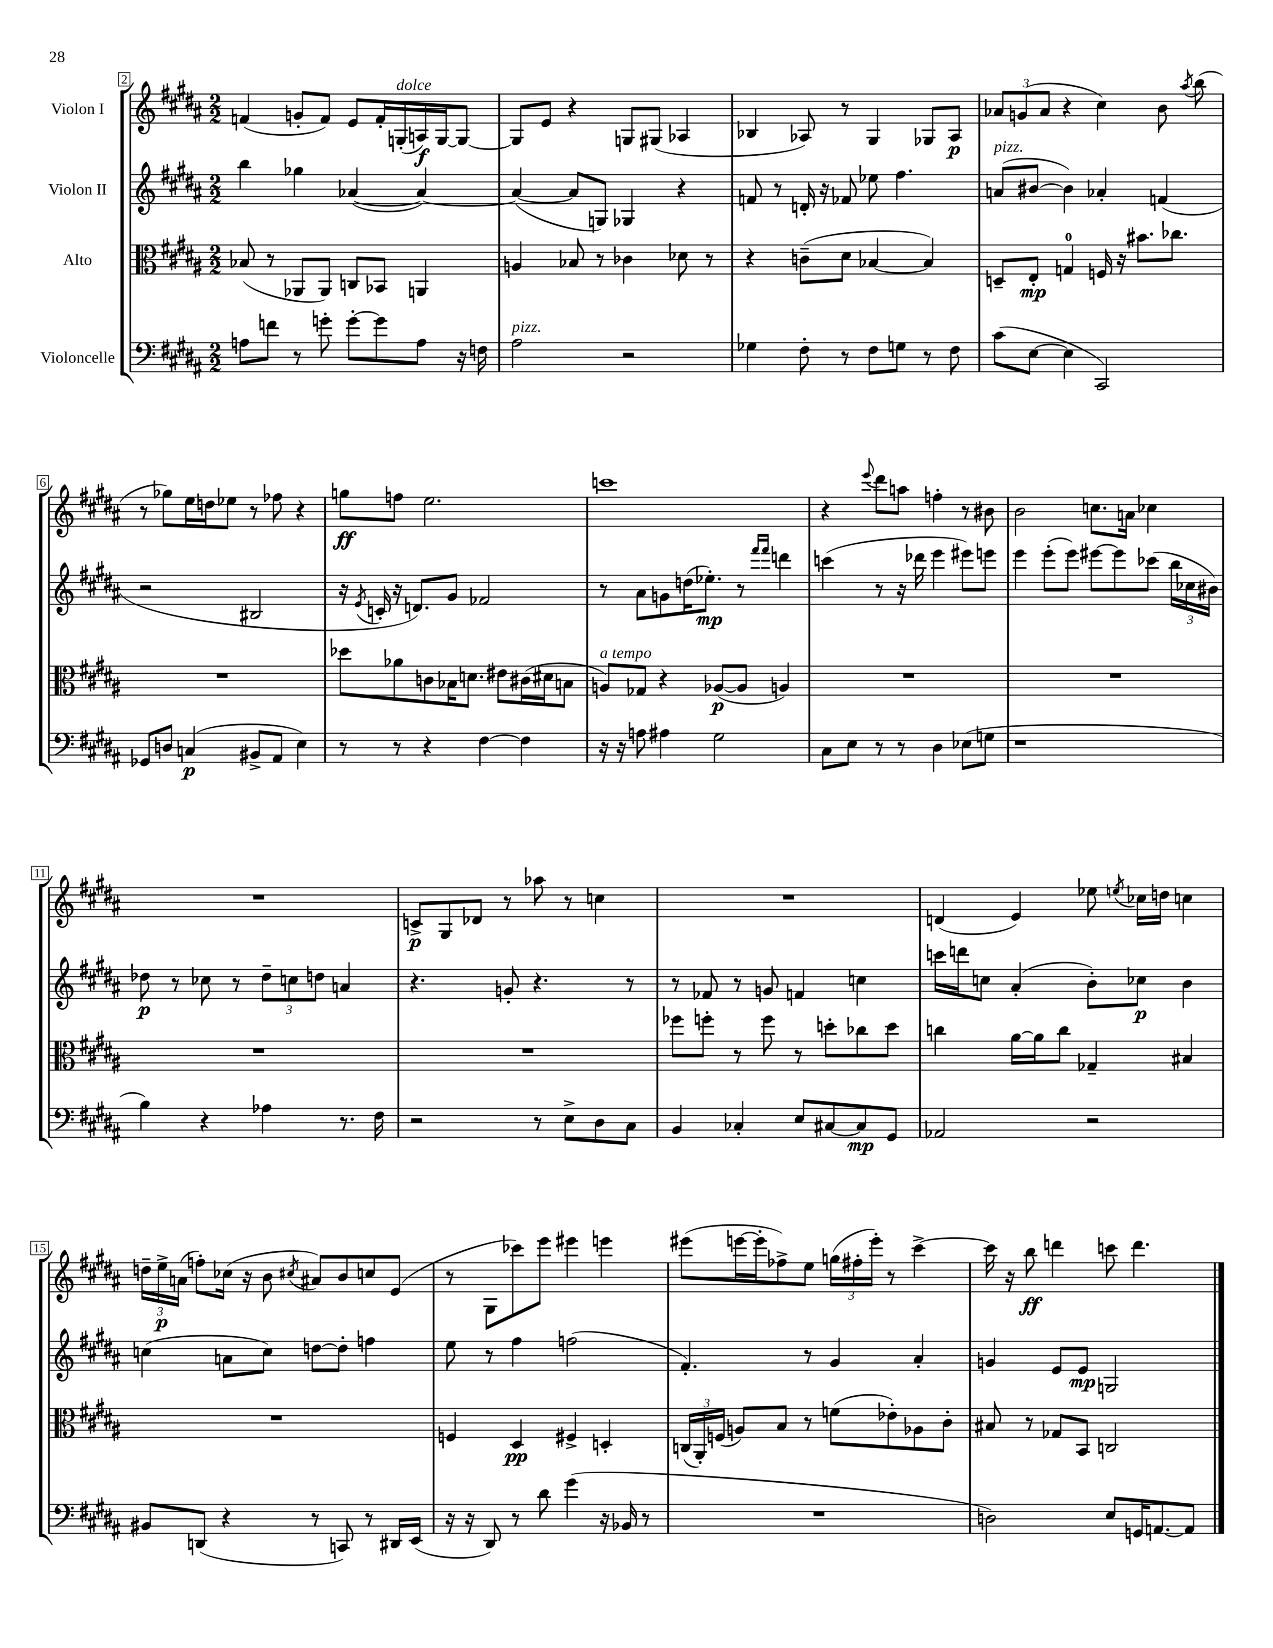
<<
\new StaffGroup <<
\new Staff = "s0" \with { instrumentName = "Violon I" } {
    \clef treble \key b \major \numericTimeSignature \time 2/2
    \autoBeamOff f'4( g'8[-. f'8]) e'8[ f'16-. g16-.^\markup { \italic "dolce" }( a16\f) g16~ g8]~ |
    g8[ e'8] r4 g8[ gis8]( aes4 |
    bes4 aes8) r8 gis4 ges8[ aes8]\p |
    \tuplet 3/2 { aes'8[ g'8( aes'8] } r4 cis''4) b'8 \acciaccatura { ais''8 } b''8( |
    r8 ges''8[) e''16 d''16 ees''8] r8 fes''8 r4 |
    g''8[\ff f''8] e''2. |
    c'''1 |
    r4 \appoggiatura { e'''8 } dis'''8[ a''8] f''4-. r8 bis'8 |
    b'2 c''8.[ a'16] ces''4 |
    R1 |
    c'8[->\p gis8 des'8] r8 aes''8 r8 c''4 |
    R1 |
    d'4( e'4) ees''8 \acciaccatura { e''8 } ces''16[ d''16] c''4 |
    \tuplet 3/2 { d''16[-- e''16->\p a'16]( } f''8[-.) ces''16]( r16 b'8 \acciaccatura { cis''8 } ais'8[) b'8 c''8 e'8]( |
    r8 gis8[ ces'''8) e'''8] eis'''4 e'''4 |
    eis'''8[( e'''16~ e'''16-. fes''8->) e''8] \tuplet 3/2 { g''16[( fis''16-. e'''16]-.) } r8 cis'''4~-> |
    cis'''16 r16 b''8\ff d'''4 c'''8 d'''4. \bar "|." |
}
\new Staff = "s1" \with { instrumentName = "Violon II" } {
    \clef treble \key b \major \numericTimeSignature \time 2/2
    \autoBeamOff b''4 ges''4 aes'4~( aes'4~) |
    aes'4~( aes'8[ g8]) ges4 r4 |
    f'8 r8 d'16-. r16 fes'8 ees''8 fis''4. |
    a'8[^\markup { \italic "pizz." }( bis'8]~ bis'4) aes'4-. f'4( |
    r2 bis2 |
    r16 \acciaccatura { e'8 } c'16-. r16 d'8.[) gis'8] fes'2 |
    r8 ais'8[ g'8 d''16( ees''8.]-.\mp) r8 \grace { fis'''16[ fis'''16] } d'''4 |
    c'''4( r8 r16 des'''16 e'''4 eis'''8[) e'''8] |
    e'''4 e'''8[-.( e'''8]) eis'''8[~ eis'''8 ces'''8]( \tuplet 3/2 { b''16[ ces''16 bis'16]) } |
    des''8\p r8 ces''8 r8 \tuplet 3/2 { des''8[-- c''8 d''8] } a'4 |
    r4. g'8-. r4. r8 |
    r8 fes'8 r8 g'8 f'4 c''4 |
    c'''16[ d'''16 c''8] ais'4-.( b'8[-.) ces''8]\p b'4 |
    c''4( a'8[ c''8]) d''8[~ d''8]-. f''4 |
    e''8 r8 fis''4 f''2( |
    fis'4.-.) r8 gis'4 ais'4-. |
    g'4 e'8[ e'8]\mp g2 \bar "|." |
}
\new Staff = "s2" \with { instrumentName = "Alto" } {
    \clef alto \key b \major \numericTimeSignature \time 2/2
    \autoBeamOff bes8( r8 aes,8[ aes,8]) c8[ bes,8] a,4 |
    a4 bes8 r8 ces'4 des'8 r8 |
    r4 c'8[--( dis'8] bes4~ bes4) |
    d8[-- e8]-.\mp g4-0 f16 r16 bis'8.[ ces''8.] |
    R1 |
    des''8[ aes'8 c'8 bes16 d'8.] eis'8[ cis'16( dis'16 b8] |
    a8[^\markup { \italic "a tempo" }) ges8] r4 aes8[~\p( aes8] a4) |
    R1 |
    R1 |
    R1 |
    R1 |
    fes''8[ f''8]-. r8 f''8 r8 d''8[-. ces''8 d''8] |
    c''4 ais'16[~ ais'16 c''8] ges4-- bis4 |
    R1 |
    f4 dis4\pp fis4-> d4-. |
    \tuplet 3/2 { c16[( ais,16-.) f16]( } a8[) b8] r8 f'8[( ees'8-.) aes8 cis'8]-. |
    bis8 r8 ges8[ b,8] c2 \bar "|." |
}
\new Staff = "s3" \with { instrumentName = "Violoncelle" } {
    \clef bass \key b \major \numericTimeSignature \time 2/2
    \autoBeamOff a8[ f'8] r8 g'8-. g'8[~-. g'8 a8] r16 f16 |
    ais2^\markup { \italic "pizz." } r2 |
    ges4 fis8-. r8 fis8[ g8] r8 fis8 |
    cis'8[( e8]~ e4 cis,2) |
    ges,8[ d8] c4\p( bis,8[-> ais,8] e4) |
    r8 r8 r4 fis4~ fis4 |
    r16 r16 a8 ais4 gis2 |
    cis8[ e8] r8 r8 dis4 ees8[( g8] |
    r1 |
    b4) r4 aes4 r8. fis16 |
    r2 r8 e8[-> dis8 cis8] |
    b,4 ces4-. e8[ cis8~ cis8\mp gis,8] |
    aes,2 r2 |
    bis,8[ d,8]( r4 r8 c,8) r8 dis,16[ e,16]( |
    r16 r16 dis,8) r8 dis'8 gis'4( r16 bes,16 r8 |
    R1 |
    d2) e8[ g,16 a,8.~ a,8] \bar "|." |
}
>>
>>
\layout { \context { \Score currentBarNumber = #2 \override BarNumber.stencil = #(make-stencil-boxer 0.1 0.3 ly:text-interface::print) } }
